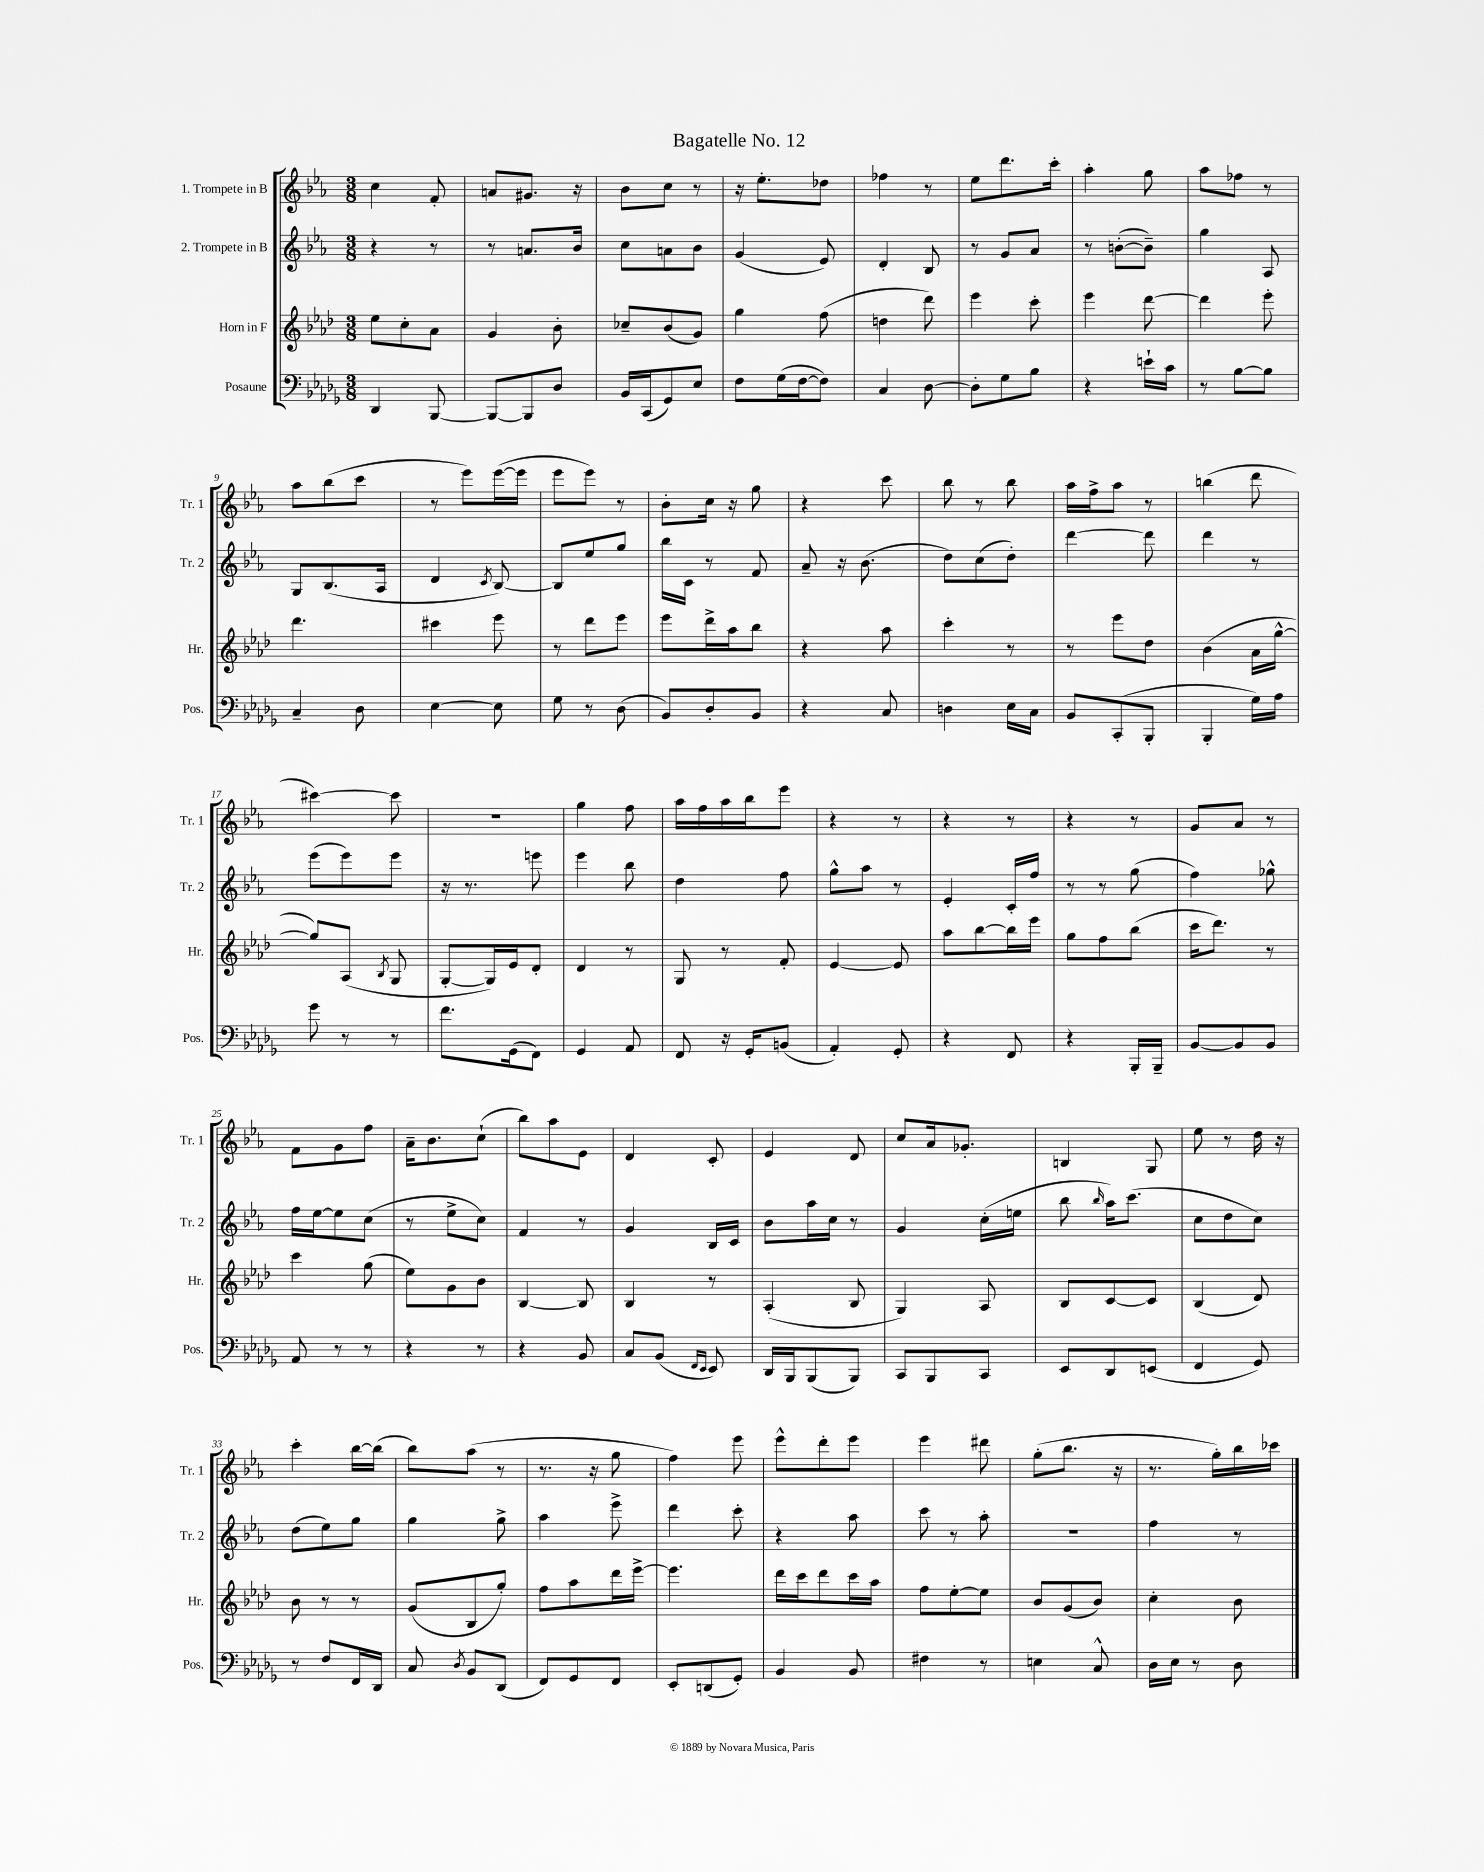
\header { title = "Bagatelle No. 12" }
<<
\new StaffGroup <<
\new Staff = "s0" \with { instrumentName = "1. Trompete in B" shortInstrumentName = "Tr. 1" } {
    \clef treble \key ees \major \numericTimeSignature \time 3/8
    \autoBeamOff c''4 f'8-. |
    a'8[ gis'8.] r16 |
    bes'8[ c''8] r8 |
    r16 ees''8.[-. des''8] |
    fes''4 r8 |
    ees''8[ d'''8. c'''16]-. |
    aes''4-. g''8 |
    aes''8[ fes''8] r8 |
    aes''8[ bes''8( c'''8] |
    r8 ees'''8[) ees'''16~( ees'''16] |
    ees'''8[ ees'''8]) r8 |
    bes'8[-. c''16] r16 g''8 |
    r4 c'''8 |
    bes''8 r8 bes''8 |
    aes''16[ f''16-> aes''8] r8 |
    b''4( d'''8 |
    cis'''4~) cis'''8 |
    R4. |
    g''4 f''8 |
    aes''16[ f''16 aes''16 bes''16 ees'''8] |
    r4 r8 |
    r4 r8 |
    r4 r8 |
    g'8[ aes'8] r8 |
    f'8[ g'8 f''8] |
    aes'16[-- bes'8. c''8]-!( |
    bes''8[) aes''8 ees'8] |
    d'4 c'8-. |
    ees'4 d'8 |
    c''8[ aes'16 ges'8.]-. |
    b4 g8 |
    ees''8 r8 d''16 r16 |
    c'''4-. bes''16[~ bes''16]( |
    bes''8[) aes''8]( r8 |
    r8. r16 g''8 |
    f''4) ees'''8 |
    ees'''8[-^ d'''8-. ees'''8] |
    ees'''4 dis'''8 |
    g''8[-.( bes''8.] r16 |
    r8. g''16[-.) bes''16 ces'''16] \bar "|." |
}
\new Staff = "s1" \with { instrumentName = "2. Trompete in B" shortInstrumentName = "Tr. 2" } {
    \clef treble \key ees \major \numericTimeSignature \time 3/8
    \autoBeamOff r4 r8 |
    r8 a'8.[ bes'16] |
    c''8[ a'8 bes'8] |
    g'4( ees'8) |
    d'4-. bes8 |
    r8 g'8[ aes'8] |
    r8 b'8[~-.( b'8]--) |
    g''4 aes8 |
    g8[ bes8.( aes16] |
    d'4 \acciaccatura { c'8 } bes8~) |
    bes8[ ees''8 g''8] |
    bes''16[ c'16] r8 f'8 |
    aes'8-- r16 bes'8.( |
    d''8[) c''8( d''8]-.) |
    d'''4~ d'''8 |
    d'''4 r8 |
    ees'''8[( ees'''8) ees'''8] |
    r16 r8. e'''8 |
    ees'''4 bes''8 |
    d''4 f''8 |
    g''8[-^ aes''8] r8 |
    ees'4-. c'16[-. f''16] |
    r8 r8 g''8( |
    f''4) ges''8-^ |
    f''16[ ees''16~ ees''8 c''8]( |
    r8 ees''8[-> c''8]) |
    f'4 r8 |
    g'4 bes16[ c'16] |
    bes'8[ aes''16 c''16] r8 |
    g'4 c''16[-.( e''16] |
    bes''8 \grace { bes''16 } aes''16[) c'''8.]( |
    c''8[ d''8 c''8]) |
    d''8[( ees''8) g''8] |
    g''4 g''8-> |
    aes''4 ees'''8-> |
    d'''4 c'''8-. |
    r4 aes''8 |
    c'''8 r8 aes''8-. |
    R4. |
    f''4 r8 \bar "|." |
}
\new Staff = "s2" \with { instrumentName = "Horn in F" shortInstrumentName = "Hr." } {
    \clef treble \key aes \major \numericTimeSignature \time 3/8
    \autoBeamOff ees''8[ c''8-. aes'8] |
    g'4 bes'8-. |
    ces''8[-- bes'8( g'8]) |
    g''4 f''8( |
    d''4 des'''8) |
    ees'''4 c'''8-. |
    ees'''4 des'''8~ |
    des'''4 ees'''8-. |
    des'''4. |
    cis'''4 ees'''8 |
    r8 des'''8[ ees'''8] |
    ees'''8[ des'''16-> aes''16 bes''8] |
    r4 aes''8 |
    c'''4-. r8 |
    r8 ees'''8[ des''8] |
    bes'4( aes'16[ g''16]~-^ |
    g''8[) aes8]( \acciaccatura { bes8 } g8 |
    g8[~-. g16) ees'16 des'8]-. |
    des'4 r8 |
    g8 r8 f'8-. |
    ees'4~ ees'8 |
    aes''8[ bes''8~ bes''16 ees'''16] |
    g''8[ f''8 bes''8]( |
    c'''16[ des'''8.]) r8 |
    c'''4 g''8( |
    ees''8[) g'8 bes'8] |
    bes4~ bes8 |
    bes4 r8 |
    aes4-.( bes8 |
    g4) aes8 |
    bes8[ c'8~ c'8] |
    bes4( des'8) |
    bes'8 r8 r8 |
    g'8[( bes8 g''8]-.) |
    f''8[ aes''8 des'''16 ees'''16]~-> |
    ees'''4. |
    des'''16[ c'''16 des'''8 c'''16 aes''16] |
    f''8[ ees''8~-. ees''8] |
    bes'8[ g'8( bes'8]) |
    c''4-. bes'8 \bar "|." |
}
\new Staff = "s3" \with { instrumentName = "Posaune" shortInstrumentName = "Pos." } {
    \clef bass \key des \major \numericTimeSignature \time 3/8
    \autoBeamOff des,4 bes,,8~ |
    bes,,8[~ bes,,8 des8] |
    bes,16[ c,16( ges,8) ees8] |
    f8[ ges16( f16~ f8]) |
    c4 des8~ |
    des8[-. ges8 bes8] |
    r4 e'16[-! c'16] |
    r8 bes8[~ bes8] |
    c4-- des8 |
    ees4~ ees8 |
    ges8 r8 des8( |
    bes,8[) des8-. bes,8] |
    r4 c8 |
    d4 ees16[ c16] |
    bes,8[ c,8-.( bes,,8]-. |
    bes,,4-. ges16[) aes16] |
    ges'8 r8 r8 |
    f'8.[ ges,16( f,8]) |
    ges,4 aes,8 |
    f,8 r16 ges,16[-. b,8]( |
    aes,4-.) ges,8-. |
    r4 f,8 |
    r4 bes,,16[-. bes,,16]-- |
    bes,8[~ bes,8 bes,8] |
    aes,8 r8 r8 |
    r4 r8 |
    r4 bes,8 |
    c8[ bes,8]( \grace { f,16[ ees,16] } ees,8) |
    des,16[ bes,,16 bes,,8( bes,,8]) |
    c,8[ bes,,8 c,8] |
    ees,8[ des,8 e,8]( |
    f,4 ges,8) |
    r8 f8[ f,16 des,16] |
    c8 \acciaccatura { des8 } bes,8[ des,8]( |
    f,8[) ges,8 f,8] |
    ees,8[-. d,8( ges,8]-.) |
    bes,4 bes,8 |
    fis4 r8 |
    e4 c8-^ |
    des16[ ees16] r8 des8 \bar "|." |
}
>>
>>
